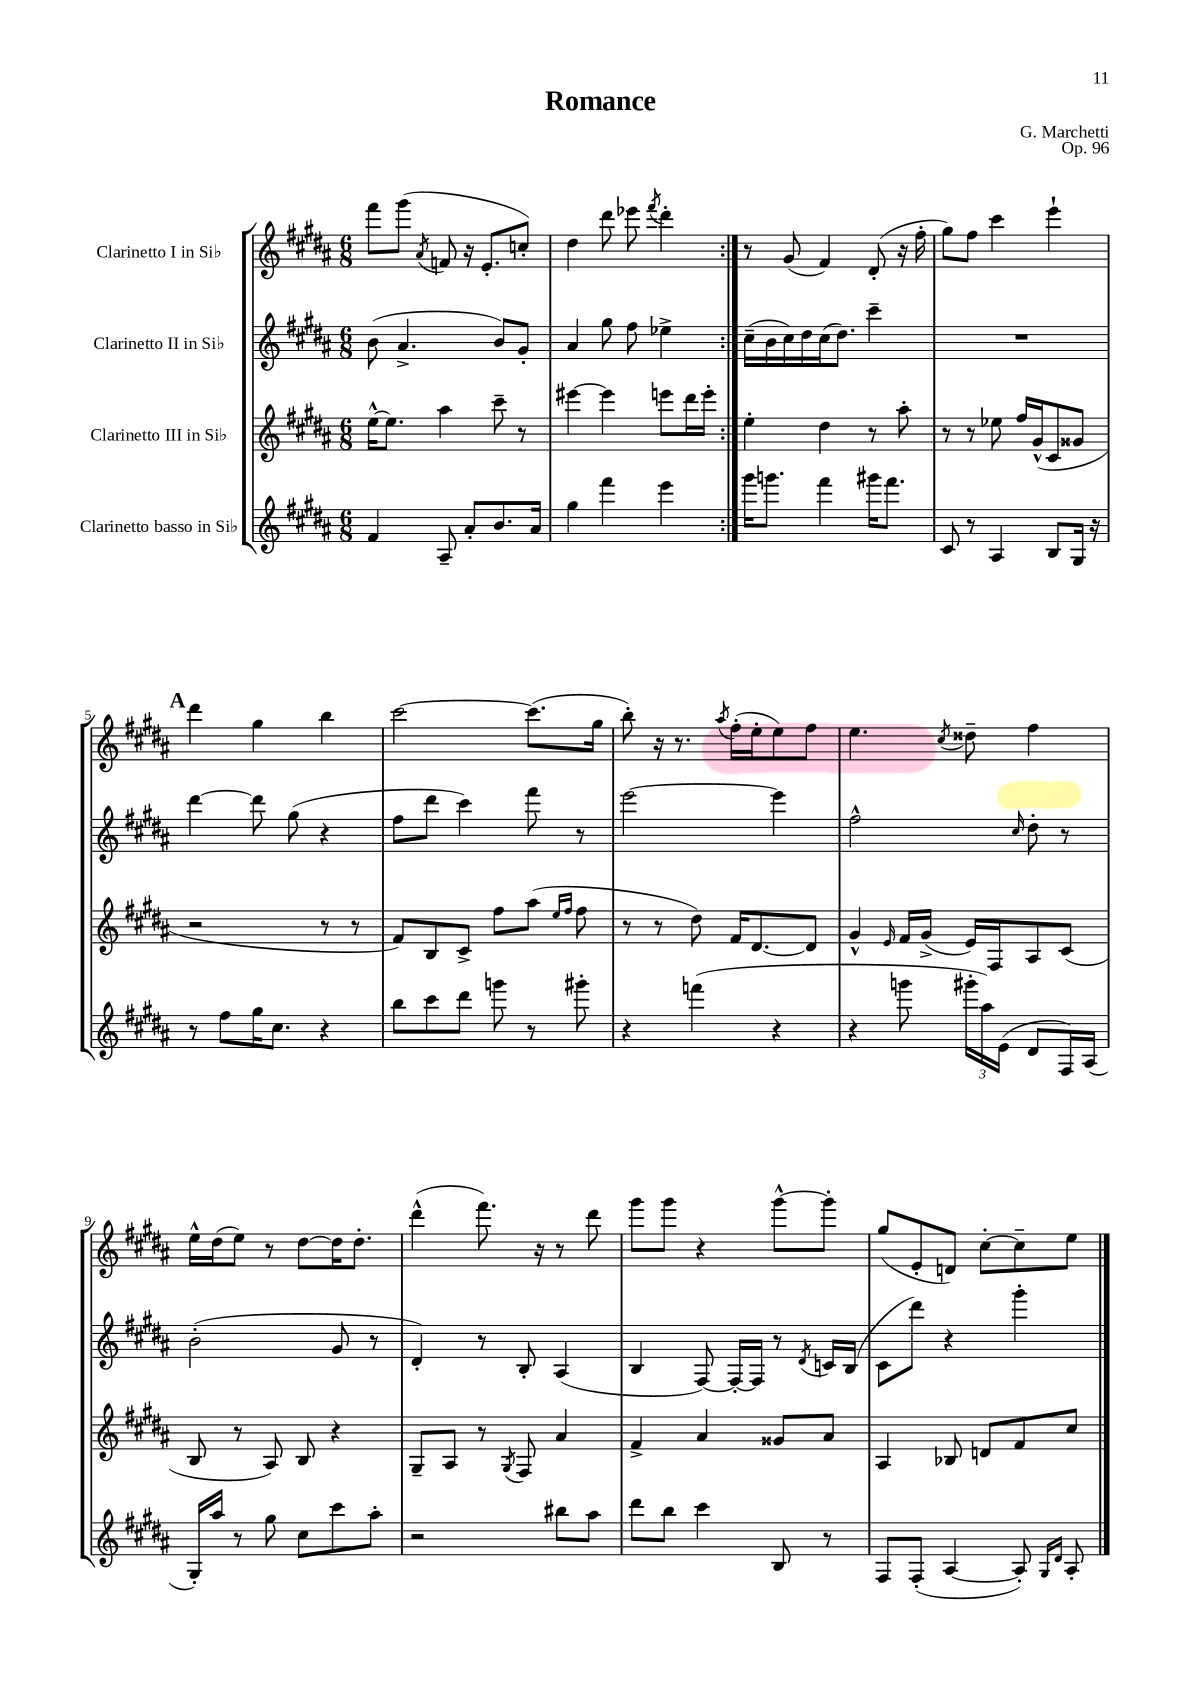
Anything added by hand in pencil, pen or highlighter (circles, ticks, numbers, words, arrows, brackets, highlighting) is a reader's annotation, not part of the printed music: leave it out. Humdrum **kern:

**kern	**kern	**kern	**kern
*staff4	*staff3	*staff2	*staff1
*clefG2	*clefG2	*clefG2	*clefG2
*k[f#c#g#d#a#]	*k[f#c#g#d#a#]	*k[f#c#g#d#a#]	*k[f#c#g#d#a#]
*M6/8	*M6/8	*M6/8	*M6/8
4f#	[16ee^^	(8b	8fff#
.	8.ee]	.	.
.	.	4.a#^	(8ggg#
.	.	.	8qa#
8A#~	4aa#	.	8f
8a#'	.	.	16r
.	.	.	8.e'
8.b	8ccc#~	8b)	.
.	8r	8g#'	8cc')
16a#	.	.	.
=	=	=	=
4gg#	[4eee#	4a#	4dd#
4fff#	4eee#]	8gg#	8ddd#
.	.	8ff#	8eee-
.	.	.	8qfff#
4eee	8eee	4ee-^	4ddd#'
.	16ddd#	.	.
.	16eee'	.	.
=:|!	=:|!	=:|!	=:|!
16ggg#	4ee'	(16cc#~	8r
8.ggg	.	16b	.
.	.	16cc#)	(8g#
.	.	16dd#	.
4fff#	4dd#	(16cc#	4f#)
.	.	8.dd#)	.
16ggg#	8r	4ccc#~	(8d#'
8.fff#	.	.	.
.	8aa#'	.	16r
.	.	.	16ff#'
=	=	=	=
8c#	8r	2.r	8gg#)
8r	8r	.	8ff#
4A#	8ee-	.	4ccc#
.	16ff#	.	.
.	(16g#^^	.	.
8B	8c#	.	4eee`
16G#	8g##	.	.
16r	.	.	.
=	=	=	=
8r	2r	[4ddd#	4ddd#
8ff#	.	.	.
16gg#	.	8ddd#]	4gg#
8.cc#	.	.	.
.	.	(8gg#	.
4r	8r	4r	4bb
.	8r	.	.
=	=	=	=
8bb	8f#)	8ff#	[2ccc#
8ccc#	8B	8ddd#	.
8ddd#	8c#^	4ccc#)	.
8ggg	8ff#	.	.
8r	(8aa#	8fff#	(8.ccc#]
.	16qqee	.	.
.	16qqff#	.	.
8ggg#'	8ff#	8r	.
.	.	.	16gg#
=	=	=	=
4r	8r	[2eee	8bb')
.	8r	.	16r
.	.	.	8.r
(4fff	8dd#)	.	.
.	.	.	8qaa#
.	16f#	.	(16ff#'
.	[8.d#	.	16ee'
4r	.	4eee]	8ee)
.	8d#]	.	8ff#
=	=	=	=
4r	4g#^^	2ff#^^	4.ee
.	16qqe	.	.
8ggg	16f#	.	.
.	(16g#^	.	.
.	.	.	8qcc#
24ggg#'	16e)	.	8dd##~
24aa#)	.	.	.
.	16F#	.	.
(24e	.	.	.
.	.	16qqcc#	.
8d#	8A#	8dd#'	4ff#
16F#)	(8c#	8r	.
(16A#	.	.	.
=	=	=	=
16G#')	8B	(2b'	16ee^^
16aa#	.	.	(16dd#
8r	8r	.	8ee)
8gg#	8A#)	.	8r
8cc#	8B	.	[8dd#
8ccc#	4r	8g#	16dd#]
.	.	.	8.dd#'
8aa#'	.	8r	.
=	=	=	=
2r	8G#~	4d#')	(4ddd#^^
.	8A#	.	.
.	8r	8r	8.fff#)
.	8qG#	.	.
.	8F#	8B'	.
.	.	.	16r
8bb#	4a#	(4A#	8r
8aa#	.	.	8ddd#
=	=	=	=
8ddd#	4f#^	4B	8ggg#
8bb	.	.	8ggg#
4ccc#	4a#	[8F#)	4r
.	.	16F#'_	.
.	.	16F#]	.
8B	8g##	8r	[8ggg#^^
.	.	8qd#	.
8r	8a#	16c	8ggg#']
.	.	(16B	.
=	=	=	=
8F#	4A#	8c#	(8gg#
(8F#'	.	8ddd#)	8e'
[4A#	8B-	4r	8d)
.	8d	.	[8cc#'
8A#'])	8f#	4ggg#'	8cc#~]
16qqG#	.	.	.
16qqd#	.	.	.
8A#'	8cc#	.	8ee
==	==	==	==
*-	*-	*-	*-
